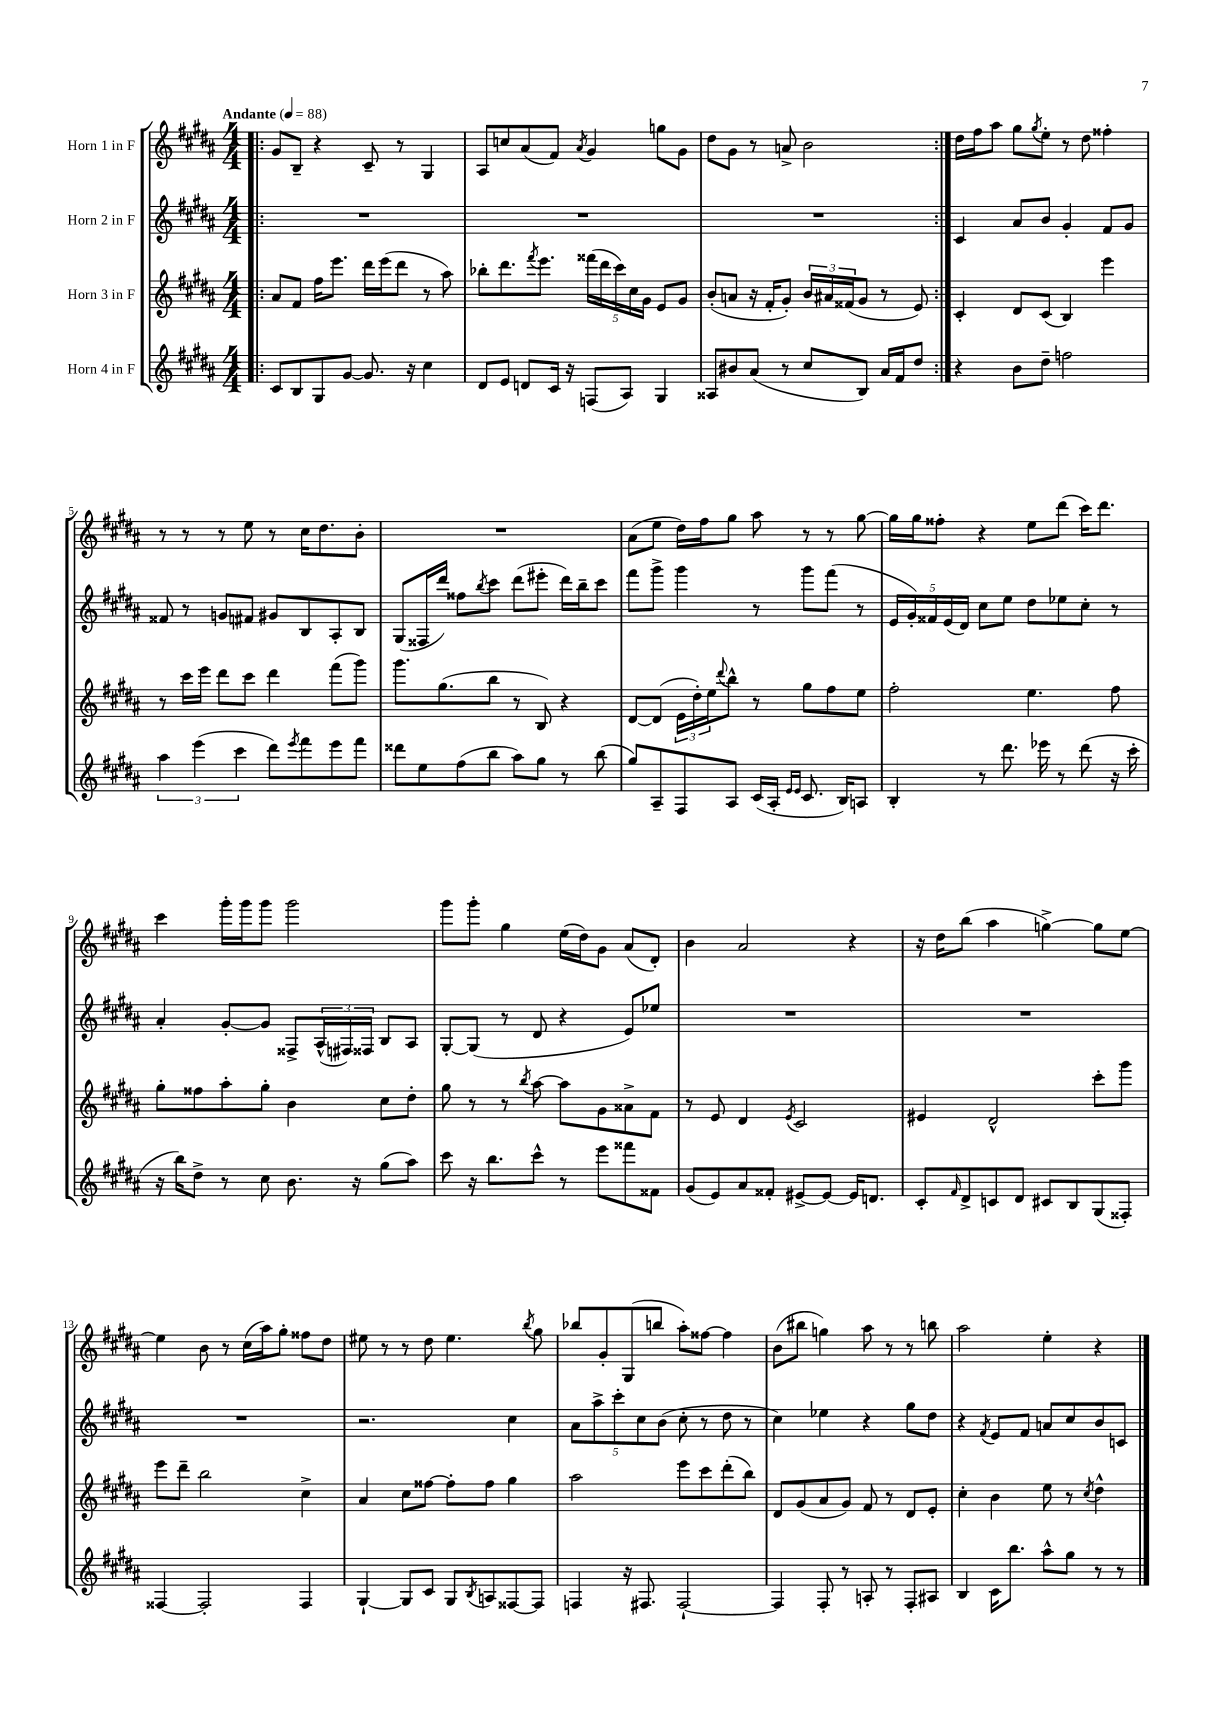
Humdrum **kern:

**kern	**kern	**kern	**kern
*staff4	*staff3	*staff2	*staff1
*clefG2	*clefG2	*clefG2	*clefG2
*k[f#c#g#d#a#]	*k[f#c#g#d#a#]	*k[f#c#g#d#a#]	*k[f#c#g#d#a#]
*M4/4	*M4/4	*M4/4	*M4/4
*MM88	*MM88	*MM88	*MM88
=!|:	=!|:	=!|:	=!|:
8c#	8a#	1r	8g#
8B	8f#	.	8B~
8G#	16ff#	.	4r
.	8.eee	.	.
[8g#	.	.	.
8.g#]	16ddd#	.	8c#~
.	(16eee	.	.
.	8ddd#	.	8r
16r	.	.	.
4cc#	8r	.	4G#
.	8aa#)	.	.
=	=	=	=
8d#	8bb-'	1r	8A#
8e	8.ddd#	.	8cc
8d	.	.	(8a#
.	8qfff#	.	.
.	8.eee	.	.
16c#	.	.	8f#)
16r	.	.	.
.	.	.	8qa#
(8F	(20fff##	.	4g#
.	20ddd#	.	.
.	20ccc#)	.	.
8A#)	.	.	.
.	20cc#	.	.
.	20g#	.	.
4G#	8e	.	8gg
.	8g#	.	8g#
=	=	=	=
8A##	(8b'	1r	8dd#
8b#	8a	.	8g#
(8a#	16r	.	8r
.	16f#'	.	.
8r	8g#')	.	8a^
8cc#	24b	.	2b
.	24a#	.	.
.	(24f##	.	.
8B)	8g#	.	.
16a#	8r	.	.
16f#	.	.	.
8dd#	8e)	.	.
=:|!	=:|!	=:|!	=:|!
4r	4c#'	4c#	16dd#
.	.	.	16ff#
.	.	.	8aa#
8b	8d#	8a#	8gg#
.	.	.	8qgg#
8dd#~	(8c#	8b	8ee'
2ff	4B)	4g#'	8r
.	.	.	8dd#
.	4eee	8f#	4ff##'
.	.	8g#	.
=	=	=	=
6aa#	8r	8f##	8r
.	16ccc#	8r	8r
(6eee	.	.	.
.	16eee	.	.
.	8ddd#	8g	8r
6ccc#	.	.	.
.	8ccc#	8f#	8ee
8ddd#)	4ddd#	8g#	8r
8qeee	.	.	.
8fff#	.	8B	16cc#
.	.	.	8.dd#
8eee	(8fff#	8A#'	.
8fff#	8ggg#)	8B	8b'
=	=	=	=
8ddd##	8.ggg#	(8G#	1r
8ee	.	16F##	.
.	(8.gg#	16ddd#)	.
(8ff#	.	8ff##	.
.	.	8qbb	.
8bb	8bb	8ccc#	.
8aa#)	8r	(8ddd#	.
8gg#	8B)	8eee#'	.
8r	4r	16ddd#)	.
.	.	16bb~	.
(8bb	.	8ccc#	.
=	=	=	=
8gg#)	[8d#	8fff#	(8a#
8A#~	(8d#]	8ggg#^	8ee
8F#	24e	4ggg#	16dd#)
.	24dd#')	.	.
.	.	.	16ff#
.	24ee	.	.
.	8qqddd#	.	.
8A#	8bb^^	.	8gg#
(16c#	8r	8r	8aa#
16A#'	.	.	.
16qqe	.	.	.
16qqe	.	.	.
8.c#	8gg#	8ggg#	8r
.	8ff#	(8fff#	8r
16B)	.	.	.
8A	8ee	8r	[8gg#
=	=	=	=
4B'	2ff#'	20e	16gg#]
.	.	20g#')	.
.	.	.	16gg#
.	.	20f##	.
.	.	.	8ff##'
.	.	(20e	.
.	.	20d#)	.
8r	.	8cc#	4r
8.ddd#	.	8ee	.
.	4.ee	8dd#	8ee
16eee-	.	.	.
8r	.	8ee-	(8ddd#
(8ddd#	.	8cc#'	16ccc#)
.	.	.	8.ddd#
16r	8ff#	8r	.
16ccc#'	.	.	.
=	=	=	=
16r	8gg#'	4a#'	4ccc#
16bb)	.	.	.
8dd#^	8ff##	.	.
8r	8aa#'	[8g#'	16ggg#'
.	.	.	16ggg#
8cc#	8gg#'	8g#]	8ggg#
8.b	4b	8F##^	2ggg#
.	.	(24A#^^	.
.	.	24F#)	.
16r	.	.	.
.	.	24F##	.
(8gg#	8cc#	8B	.
8aa#)	8dd#'	8A#	.
=	=	=	=
8ccc#	8gg#	[8G#'	8ggg#
16r	8r	(8G#]	8ggg#'
8.bb	.	.	.
.	8r	8r	4gg#
.	8qbb	.	.
8ccc#^^	[8aa#	8d#	.
8r	8aa#]	4r	(16ee
.	.	.	16dd#)
8eee	8g#	.	8g#
8fff##	8a##^	8e)	(8a#
8f##	8f#	8ee-	8d#')
=	=	=	=
(8g#	8r	1r	4b
8e)	8e	.	.
8a#	4d#	.	2a#
8f##'	.	.	.
.	8qe	.	.
[8e#^	2c#	.	.
8e#_	.	.	.
16e#]	.	.	4r
8.d	.	.	.
=	=	=	=
8c#'	4e#	1r	16r
.	.	.	16dd#
16qqf#	.	.	.
8d#^	.	.	(8bb
8c	2d#^^	.	4aa#
8d#	.	.	.
8c#	.	.	[4gg^)
8B	.	.	.
(8G#	8ccc#'	.	8gg]
8F##')	8ggg#	.	[8ee
=	=	=	=
[4F##	8eee	1r	4ee]
.	8ddd#~	.	.
2F##']	2bb	.	8b
.	.	.	8r
.	.	.	(16cc#
.	.	.	16aa#)
.	.	.	8gg#'
4F##	4cc#^	.	8ff##
.	.	.	8dd#
=	=	=	=
[4G#`	4a#	2.r	8ee#
.	.	.	8r
8G#]	8cc#	.	8r
8c#	[8ff##	.	8dd#
8G#	8ff##']	.	4.ee#
8qB	.	.	.
8A	8ff##	.	.
[8F##	4gg#	4cc#	.
.	.	.	8qbb
8F##]	.	.	8gg#
=	=	=	=
4F	2aa#	10a#	8bb-
.	.	10aa#^	.
.	.	.	8g#'
.	.	10ccc#'	.
16r	.	.	(8G#
.	.	10cc#	.
8.F#	.	.	.
.	.	.	8bb
.	.	(10b	.
[2F#`	8eee	8cc#'	8aa#')
.	8ccc#	8r	[8ff##
.	(8ddd#'	8dd#	4ff##]
.	8bb)	8r	.
=	=	=	=
4F#]	8d#	4cc#)	(8b
.	(8g#	.	8bb#
8F#'	8a#	4ee-	4gg)
8r	8g#)	.	.
8A'	8f#	4r	8aa#
8r	8r	.	8r
8F#'	8d#	8gg#	8r
8A#	8e'	8dd#	8bb
=	=	=	=
4B	4cc#'	4r	2aa#
.	.	8qf#	.
16c#	4b	8e	.
8.bb	.	.	.
.	.	8f#	.
8aa#^^	8ee	8a	4ee'
8gg#	8r	8cc#	.
.	8qcc#	.	.
8r	4dd#^^	8b	4r
8r	.	8c	.
==	==	==	==
*-	*-	*-	*-
